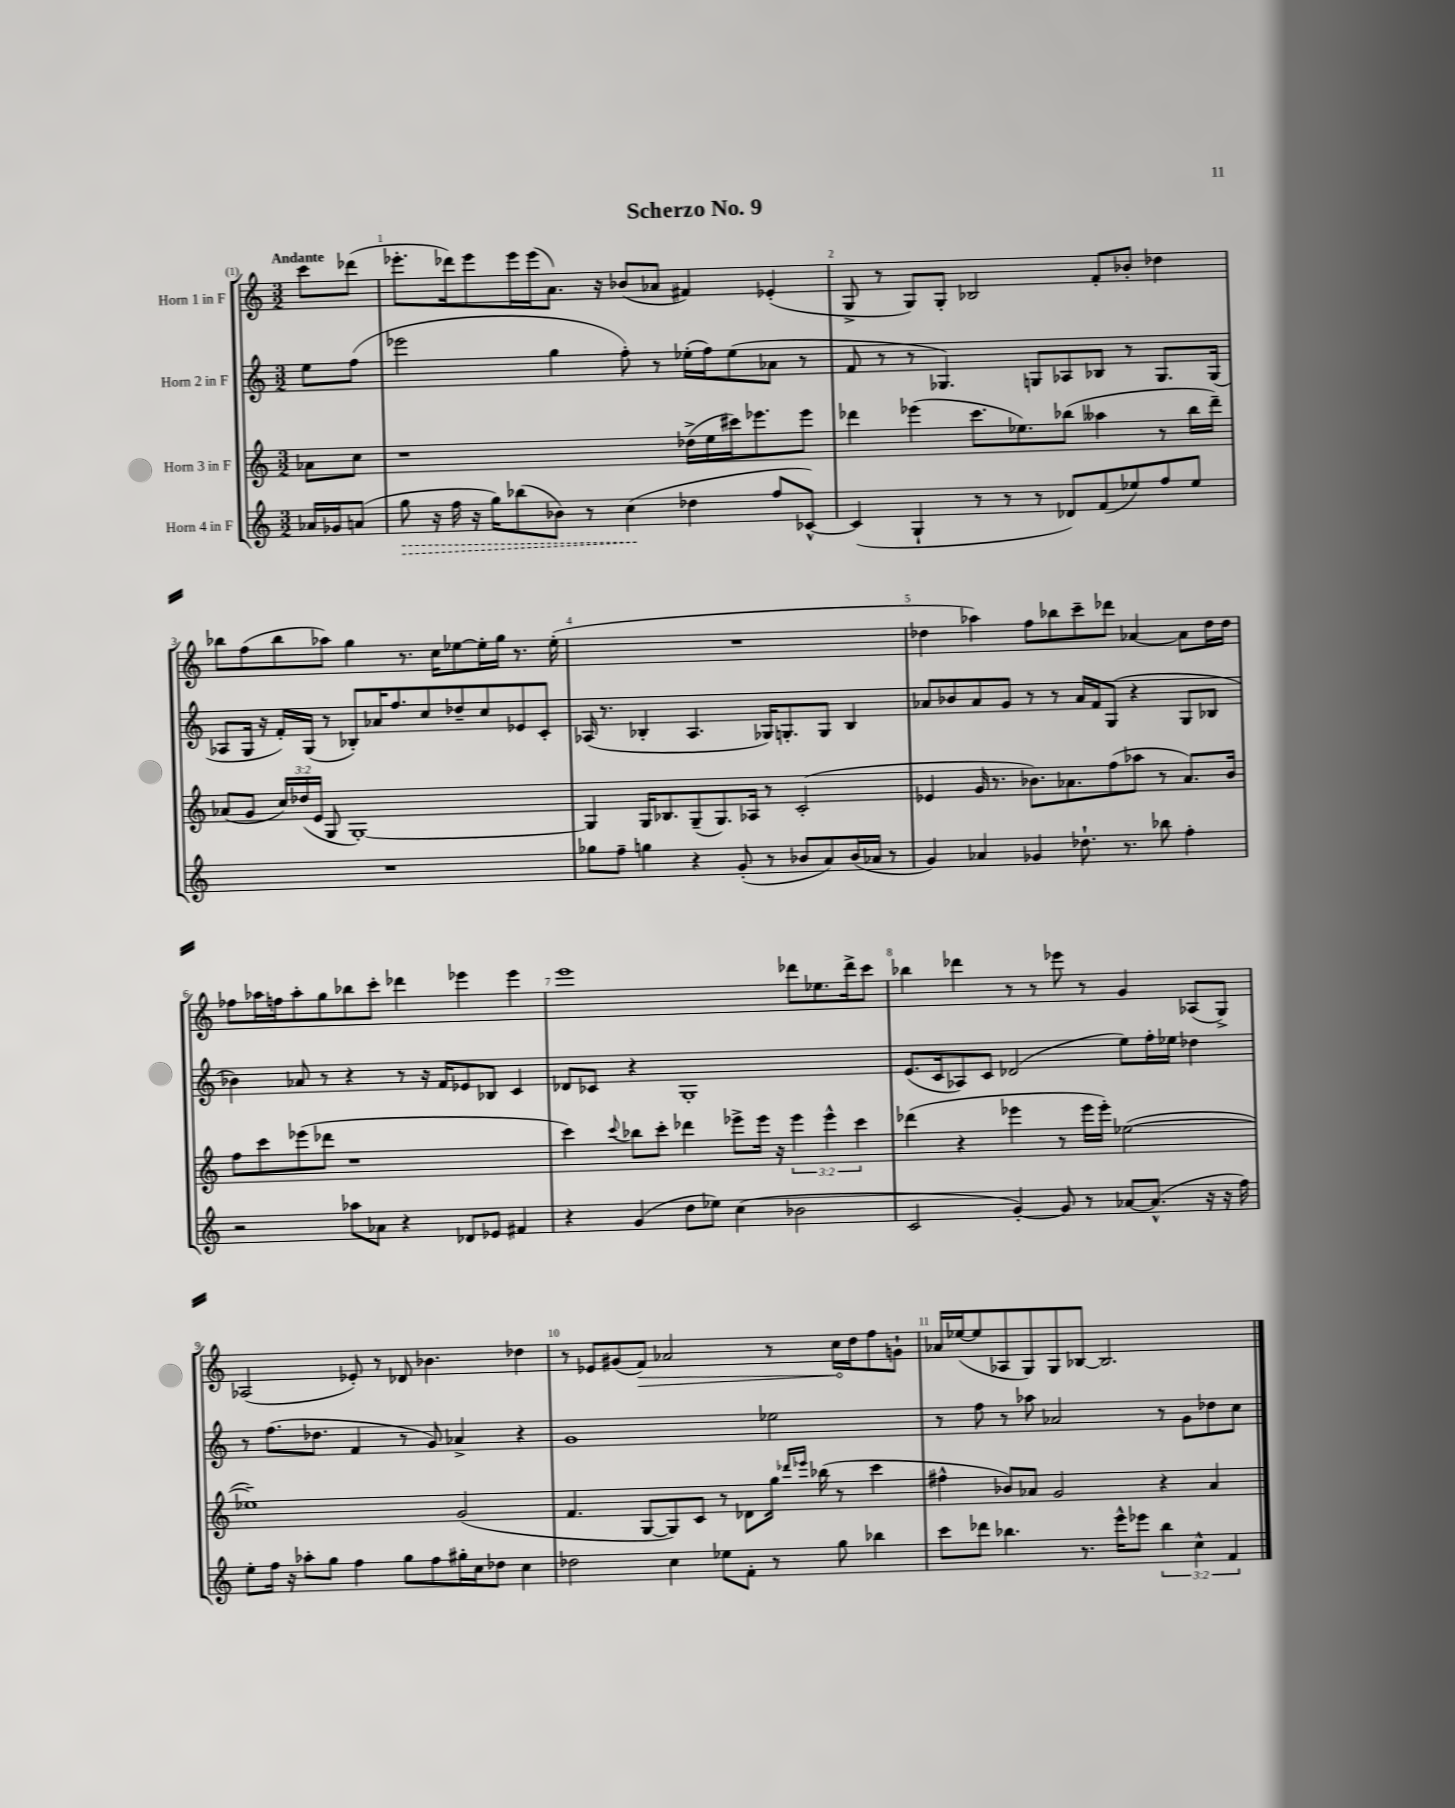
\header { title = "Scherzo No. 9" }
<<
\new StaffGroup <<
\new Staff = "s0" \with { instrumentName = "Horn 1 in F" } {
    \clef treble \key c \major \numericTimeSignature \time 3/2 \partial 4 \tempo "Andante"
    \autoBeamOff c'''8[ des'''8]( |
    ees'''8.[-. des'''16) ees'''8 ees'''16 ees'''16( a'8.]) r16 bes'8[( aes'8] fis'4) ees'4-.( |
    g8-> r8 g8[) g8]-. bes2 f'8[-. bes'8]-. des''4 |
    bes''8[ f''8( bes''8 aes''8]) g''4 r8. c''16[ ees''8~ ees''16-. g''16] r8. ees''16-.( |
    R1. |
    des''4 aes''4) f''8[ bes''8 c'''8-- des'''8] aes'4~ aes'8[ des''16 des''16] |
    fes''8[ aes''16 f''16 aes''8-. g''8 bes''8 c'''8]-. des'''4 ees'''4 ees'''4 |
    e'''1 des'''8[ ees''8. des'''16-> c'''8] |
    bes''4 des'''4 r8 r8 ees'''8 r8 g'4 aes8[( g8]->) |
    aes2( ees'8-.) r8 des'8 bes'4. des''4 |
    r8 ees'8[ gis'8( \once \override Hairpin.circled-tip = ##t f'8]\>) aes'2 r8 c''16[\! d''16 f''8 g'8]-! |
    aes'16[ ees''16~( ees''8 aes8 g8) g8 bes8]~ bes2. \bar "|." |
}
\new Staff = "s1" \with { instrumentName = "Horn 2 in F" } {
    \clef treble \key c \major \numericTimeSignature \time 3/2 \partial 4
    \autoBeamOff e''8[ f''8]( |
    ees'''2 g''4 f''8-.) r8 ees''16[-.( f''16) ees''8( aes'8] r8 |
    f'8 r8 r8 ges4.) g8[ aes8 bes8] r8 g8.[ g16]( |
    aes8[ g16] r16 f'16[-.) g16]( r8 bes8[-.) aes'16 f''8. c''8 des''8-- c''8 ees'8 c'8]-. |
    aes16( r8. bes4-. aes4. ges16[) g8.-. g8] bes4 |
    aes'8[ bes'8 aes'8 g'8] r8 r8 aes'16[ f'16 g8]( r4 g8[ bes8] |
    bes'4) aes'8 r8 r4 r8 r16 f'16[ ees'8 bes8] c'4 |
    des'8[ ces'8] r4 g1-. |
    e'8.[( c'16 aes8) c'8] des'2( e''8[) f''16-. ees''16] des''4 |
    r8 f''8.[( des''8.] f'4 r8 g'8) aes'4-> r4 |
    g'1 ees''2 |
    r8 f''8 r8 aes''8 aes'2 r8 g'8[ des''8 c''8] \bar "|." |
}
\new Staff = "s2" \with { instrumentName = "Horn 3 in F" } {
    \clef treble \key c \major \numericTimeSignature \time 3/2 \override Staff.TupletNumber.text = #tuplet-number::calc-fraction-text \partial 4
    \autoBeamOff aes'8[ c''8] |
    r1 des''16[->( e''16 cis'''16) ees'''8. ees'''8] |
    des'''4 ees'''4( c'''8.[ ees''8.) bes''8]( aeses''4 r8 bes''16[ des'''16]--) |
    aes'8[( g'8] \tuplet 3/2 { c''16[) des''16( e'16] } g8 g1~-.) |
    g4 g16[ bes8. g8--( g8.) aes16] r8 c'2-.( |
    ees'4 g'16 r8. bes'8.[) aes'8. f''8( aes''8] r8 aes'8.[) bes'16] |
    f''8[ c'''8 ees'''8( des'''8] r1 |
    c'''4) \appoggiatura { c'''8 } bes''8[ c'''8]-. des'''4 ees'''8[-> ees'''16] r16 \tuplet 3/2 { ees'''4 ees'''4-^ c'''4 } |
    des'''4( r4 ees'''4 r8 ees'''16[ ees'''16]-.) ees''2~( |
    ees''1--) g'2( |
    f'4. g8[~ g8) c'8] r8 des'8[ g''16] \grace { des'''16[ ees'''16] } bes''16( r8 c'''4 |
    fis''4-^ bes'8[) aes'8] g'2 r4 aes'4 \bar "|." |
}
\new Staff = "s3" \with { instrumentName = "Horn 4 in F" } {
    \clef treble \key c \major \numericTimeSignature \time 3/2 \override Staff.TupletNumber.text = #tuplet-number::calc-fraction-text \partial 4
    \autoBeamOff aes'16[ ges'16 a'8]( |
    \once \override Hairpin.style = #'dashed-line g''8\> r16 f''16 r16 g''16[) bes''8( bes'8]) r8 c''4\!( des''4 f''8[ ces'8]~-^) |
    ces'4( g4-! r8 r8 r8 des'8[) f'8( ees''8) f''8 ees''8] |
    R1. |
    ges''8[ f''8]-- g''4 r4 g'8-.( r8 bes'8[ a'8) bes'16( aes'16] r8 |
    g'4) aes'4 ges'4 des''8.-! r8. bes''8 f''4-. |
    r2 aes''8[ aes'8] r4 des'8[ ees'8] fis'4 |
    r4 g'4( d''8[ ees''8]) c''4( bes'2 |
    c'2 g'4~-.) g'8 r8 aes'8[~ aes'8.]-^( r16 r16 f''16) |
    e''8[-. f''16] r16 aes''8[-. g''8] f''4 g''8[ f''8 gis''16-. c''16 des''8] c''4 |
    des''2 c''4 ees''8[ f'8]-. r8 g''8 bes''4 |
    c'''8[ des'''8] bes''4. r8. e'''16[-^ ees'''8] \tuplet 3/2 { bes''4 c''4-^ f'4 } \bar "|." |
}
>>
>>
\layout { \context { \Score \override BarNumber.break-visibility = ##(#f #t #t) barNumberVisibility = #all-bar-numbers-visible } }
